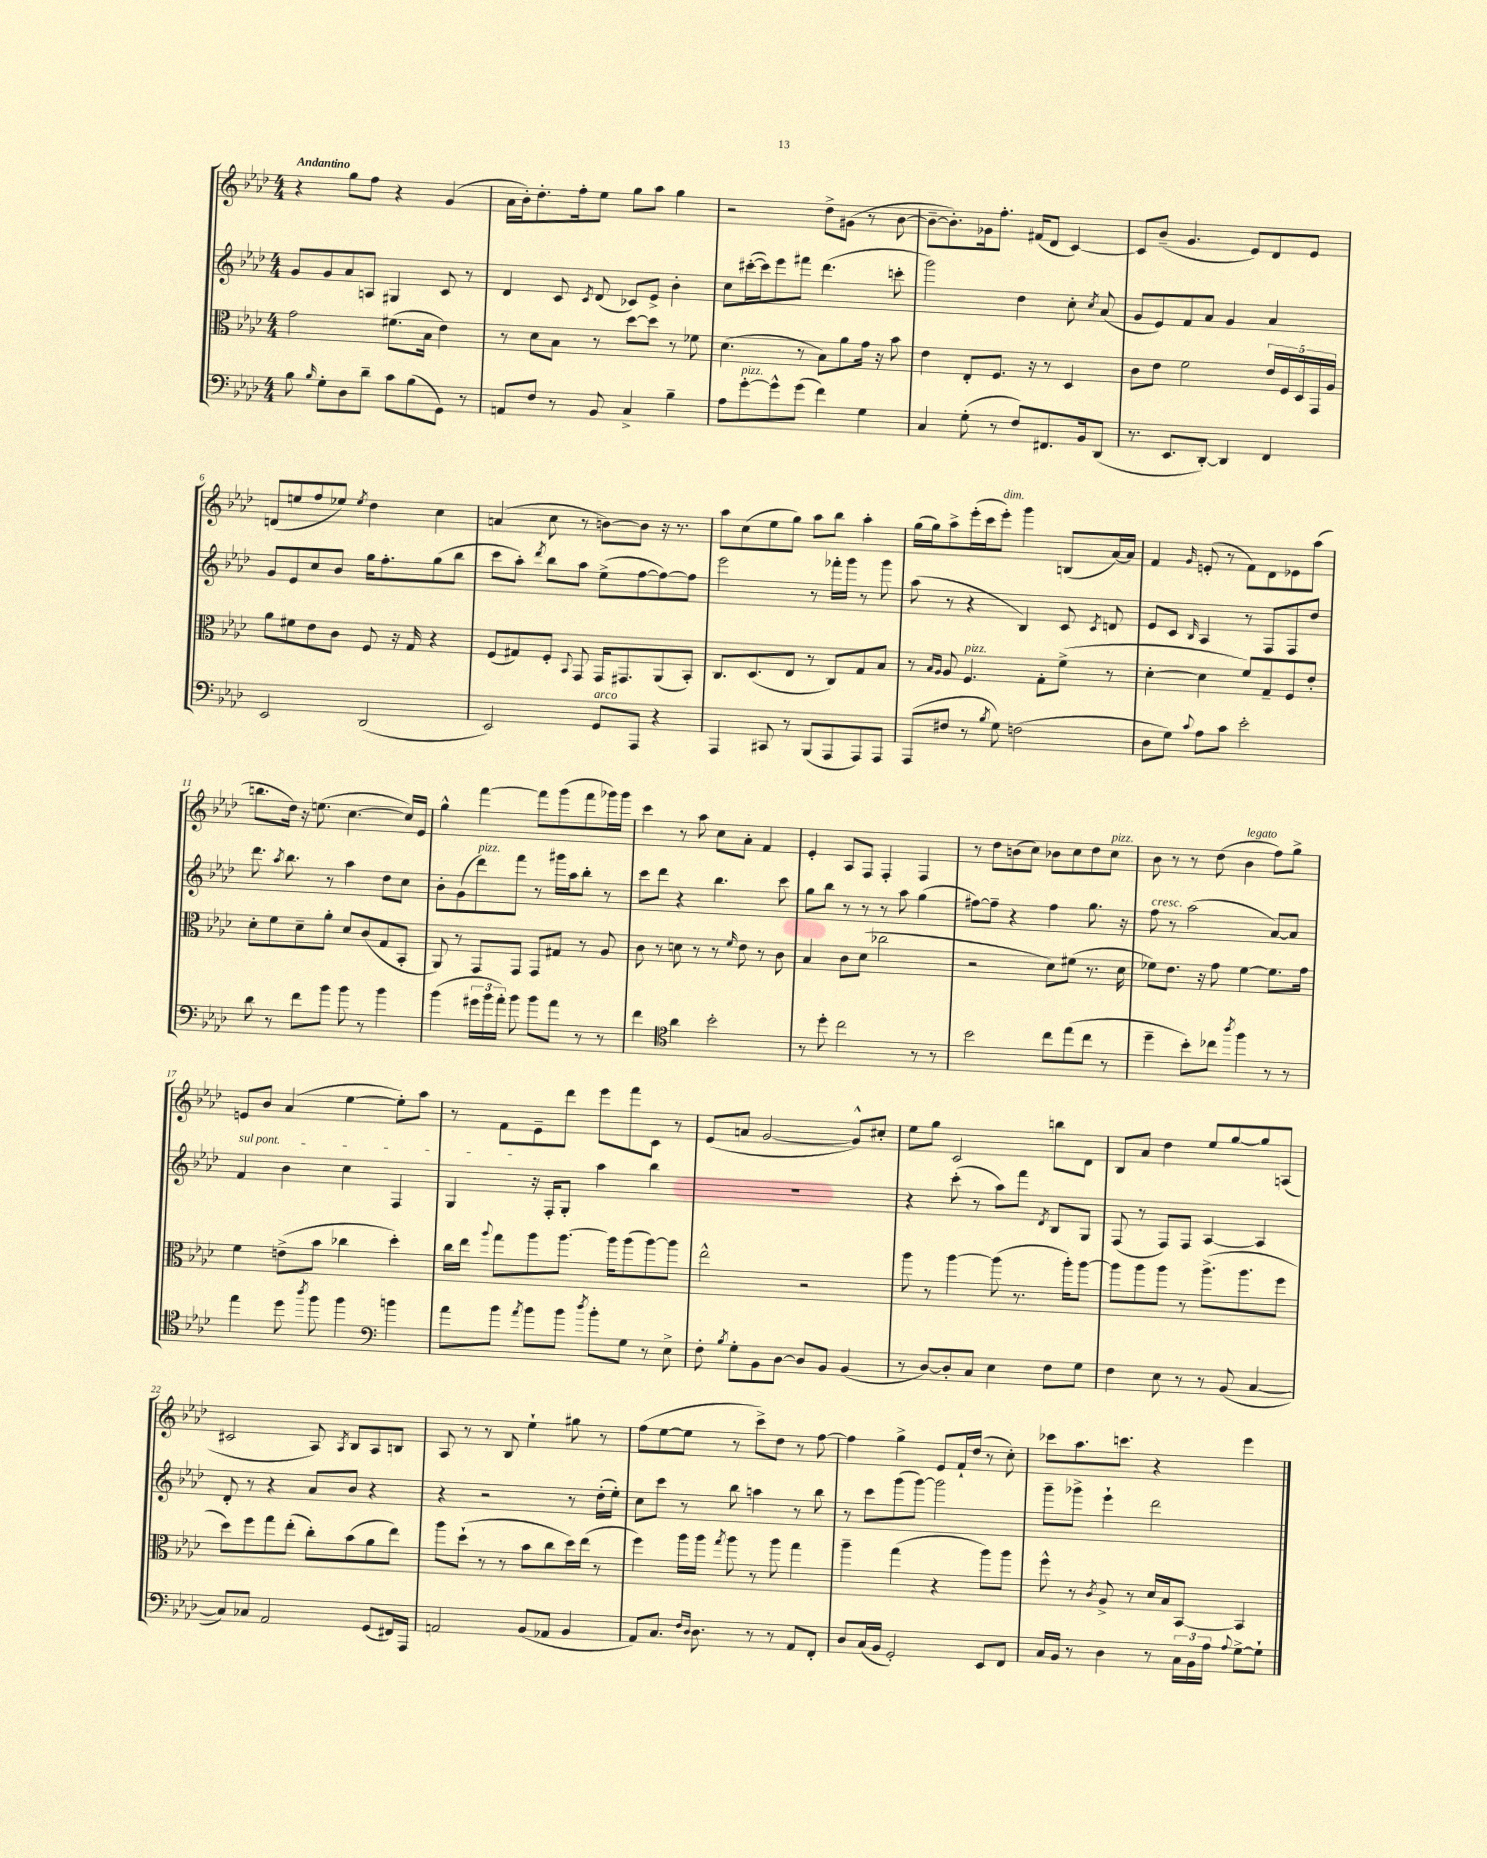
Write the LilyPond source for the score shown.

<<
\new StaffGroup <<
\new Staff = "s0" {
    \clef treble \key aes \major \numericTimeSignature \time 4/4 \tempo "Andantino"
    \autoBeamOff r4 g''8[ f''8] r4 g'4( |
    aes'16[ bes'16-.) des''8.-. f''16-. ees''8] g''8[ aes''8] g''4 |
    r2 des''8[-> gis'8]( r8 bes'8~ |
    bes'8[~-- bes'8.-.) ges'16 f''8.]-. fis'16[( des'8] c'4~) |
    c'8[ bes'8]--( g'4. ees'8[) des'8 ees'8] |
    d'8[( e''8 f''8 ees''8]) \acciaccatura { ees''8 } des''4 c''4 |
    a'4( c''8 r8 b'8[~) b'8] r16 r8. |
    aes''8[ c''8( ees''8 g''8]) aes''8[ bes''8] aes''4-. |
    g''16[( g''16) aes''8-> ees'''16-.( c'''16 ees'''8]-.^\markup { \italic "dim." }) g'''4 b8[( aes'16~) aes'16] |
    f'4 \grace { g'16 } e'8-.( r8 f'8[) des'8 ees'8 aes''8]( |
    b''8.[ des''16]) r16 e''8.( c''4.~ c''16[) ees'16] |
    g''4-^ f'''4~ f'''8[ g'''8( f'''8 ges'''16) ges'''16] |
    c'''4 r8 aes''8 c''8[ aes'8]-. f'4 |
    ees'4-. aes8[ f8] f4-. f4 |
    r8 des''8[ b'8( c''8]) bes'8[ c''8 des''8 c''8]^\markup { \italic "pizz." } |
    bes'8 r8 r8 des''8( bes'4^\markup { \italic "legato" } f''8[) g''8]-> |
    e'8[ bes'8] aes'4( ees''4~ ees''8[-.) aes''8] |
    r8 f'8[ ees'8-- des'''8] ees'''8[ f'''8 c'8] r8 |
    ees'8[( a'8] g'2~ g'8[-^) cis''8]-. |
    ees''8[ g''8] c'2 b''8[ des'8] |
    bes8[ aes'8] des''4 ees''8[ g''8~ g''8 a8]( |
    cis'2 aes8) \acciaccatura { aes8 } bes8[ aes8 b8] |
    aes8 r8 r8 bes8 ees''4-! gis''8 r8 |
    f''8[( ees''8~ ees''8] r8 c'''8[->) des''8] r8 f''8~ |
    f''4 g''4-> ees'8[ f'16-! des''16]( r8 c''8-.) |
    ces'''8[ aes''8. c'''8.] r4 ees'''4 \bar "|." |
}
\new Staff = "s1" {
    \clef treble \key aes \major \numericTimeSignature \time 4/4
    \autoBeamOff g'8[ g'8 aes'8 a8] gis4 c'8 r8 |
    des'4 c'8 \acciaccatura { c'8 } des'8( ces'8[) ees'8]-> bes'4-. |
    c''8[ cis'''16~-.( cis'''16) ees'''8 fis'''8] des'''4.( c'''8-. |
    g'''2) des''4 c''8-. \acciaccatura { c''8 } aes'8( |
    g'8[ ees'8) f'8 aes'8] g'4 aes'4 |
    g'8[ ees'8 c''8 bes'8] g''16[ f''8.-. g''8( bes''8] |
    c'''8[ aes''8]-.) \acciaccatura { des'''8 } bes''8[ aes''8] ees''8[->( f''8~ f''8~) f''8] |
    ees'''2 r8 fes'''16[-. g'''16] r8 g'''8 |
    aes''8( r8 r4 bes4) c'8 \acciaccatura { c'8 } d'8 |
    ees'8[ c'8] \grace { bes16 } aes4 r8 f8[ f8 des''8] |
    des'''8. \acciaccatura { aes''8 } bes''8. r8 aes''4 des''8[ c''8] |
    bes'8[-. g'8( des'''8^\markup { \italic "pizz." }) f'''8] r8 gis'''16[ aes''16 bes''8]-. r8 |
    c'''8[ des'''8] r4 bes''4. c'''8 |
    g''8[ bes''8] r8 r8 r8 aes''8 g''4( |
    fis''8[~) fis''8]-- r4 fis''4 g''8. r16 |
    f''8^\markup { \italic "cresc." } r8 aes''2( aes'8[~) aes'8] |
    \once \override TextSpanner.bound-details.left.text = \markup { \italic "sul pont." } f'4\startTextSpan bes'4 c''4 f4 |
    g4\stopTextSpan r16 f16[-. g8]-. aes''4 bes''4 |
    R1 |
    r4 c'''8-.( r8 aes''8[) f'''8] \acciaccatura { des'8 } bes8[ g8] |
    f8( r8 f8[) f8] aes4~ aes4 |
    des'8-. r8 r4 aes'8[ bes'8] r4 |
    r4 r2 r8 des''16[-.( ees''16]-.) |
    c''8[ c'''8] r8 bes''8 a''4 r8 bes''8 |
    r8 c'''8[ g'''8( g'''8]~) g'''2 |
    g'''8[-- ges'''8]-> ees'''4-! des'''2 \bar "|." |
}
\new Staff = "s2" {
    \clef alto \key aes \major \numericTimeSignature \time 4/4
    \autoBeamOff g'2 fis'8.[( bes16] ees'4) |
    r8 des'8[ bes8] r8 des''8[~ des''8] r8 fes'8 |
    des'4.( r8 bes8[) aes'8 g'16] r16 bes'8 |
    ees'4 ees8[-. f8.] r16 r8 des4 |
    c'8[ ees'8] f'2 \tuplet 5/4 { ees'16[ f16 des16 g,16 aes16] } |
    aes'8[ fis'8 ees'8 c'8] f8 r16 g16 r4 |
    f8[( gis8) f8]-. \appoggiatura { bes,8 } g,8 g,16[ gis,8. aes,8( bes,8]-.) |
    c8.[ des8.( ees8] r8 c8[) g8 bes8] |
    r8 \grace { bes16[ aes16] } aes8 f4.^\markup { \italic "pizz." } g8[-. f'8]->( r8 |
    des'4~-. des'4 f'8[) g8-- f8 ees'8]-. |
    des'8[-. f'8 des'8-- aes'8]-. des'8[ c'8( g8 bes,8]-. |
    aes,8) r8 g,8[ g,8] g,8[ gis8] r8 aes8 |
    c'8 r8 d'8 r8 r8 \grace { f'16 } ees'8 r8 c'8 |
    bes4 c'8[ des'8]( ces''2 |
    r2 des'8[) fis'8]( r8. des'16 |
    fes'8[) ees'8.] r16 g'8 fes'4~ fes'8.[ g'16] |
    f'4 e'8[->( bes'8] ces''4 des''4-.) |
    c''16[ ees''16] \appoggiatura { aes''8 } g''8[ aes''8 aes''8.]~ aes''16[ aes''8( aes''8~) aes''8] |
    ees''2-^ r2 |
    aes''8 r8 aes''4~ aes''8( r8. aes''16[-.) aes''8]~ |
    aes''8[ aes''8 aes''8] r8 aes''8.[->( aes''8. f''8] |
    des''8[) f''8 g''8 ees''8]-.( c''8[-.) bes'8( aes'8 ees''8]) |
    aes''8[ des''8]-!( r8 r8 bes'8[ c''8 des''16) ees''16]( r8 |
    f''4) aes''16[ aes''16] \acciaccatura { g''8 } aes''8 r8 aes''8 g''4 |
    aes''4-- g''4( r4 aes''8[) aes''8] |
    f''8-^ r8 \acciaccatura { c'8 } aes8-> r8 des'16[ bes16 bes,8]~ bes,4 \bar "|." |
}
\new Staff = "s3" {
    \clef bass \key aes \major \numericTimeSignature \time 4/4
    \autoBeamOff bes8 \grace { bes16 } g8[-. des8 des'8]-- c'8[ bes8( g,8]) r8 |
    a,8[ f8] r8 bes,8 c4-> bes4-- |
    aes8[ g'8~-.^\markup { \italic "pizz." } g'8-^ g'8]( f'4) g4 |
    c4 g8-.( r8 f8[) fis,8. bes,16 des,8]( |
    r8. ees,8.[ des,8]~-.) des,4 f,4 |
    ees,2 des,2( |
    ees,2) g,8[^\markup { \italic "arco" } aes,,8] r4 |
    aes,,4 cis,8 r8 bes,,8[( aes,,8 aes,,8) aes,,8] |
    aes,,8[( fis8] r8 \acciaccatura { bes8 } g8) f2( |
    des8[ g8]) \appoggiatura { c'8 } aes8[ c'8] ees'2-. |
    des'8 r8 f'8[ bes'8] bes'8 r8 bes'4 |
    bes'4( \tuplet 3/2 { gis'16[ bes'16 aes'16]-.) } bes'8 bes'8[ aes'8] r8 r8 |
    f'4 \clef tenor aes'4 bes'2-. |
    r8 des''8-. c''2 r8 r8 |
    bes'2 c''8[ ees''8( c''8] r8 |
    des''4-- bes'8[-.) ces''8] \acciaccatura { aes''8 } f''4 r8 r8 |
    ees''4 des''8 \acciaccatura { aes''8 } f''8 f''4 \clef bass b'4 |
    aes'8[ bes'8] \acciaccatura { aes'8 } bes'8[ bes'8] \acciaccatura { des''8 } bes'8[-. g8] r8 ees8-> |
    f8-. \acciaccatura { bes8 } g8[-. bes,8 des8]~ des8[ bes,8] bes,4( |
    r8 des8[~) des8-. c8] ees4 f8[ g8] |
    f4 ees8 r8 r8 bes,8( c4~ |
    c8[) ces8] aes,2 g,8[( fis,16) aes,,16] |
    a,2 bes,8[( aes,8] bes,4 |
    aes,8[) c8.] \grace { f16[ des16] } des8. r8 r8 aes,8[ f,8]-. |
    des8[ c16( bes,16] g,2-.) ees,8[ f,8] |
    c16[ bes,16] r8 des4 r8 \tuplet 3/2 { c16[ bes,16 aes16] } \appoggiatura { aes8 } g8[~-> g8]-! \bar "|." |
}
>>
>>
